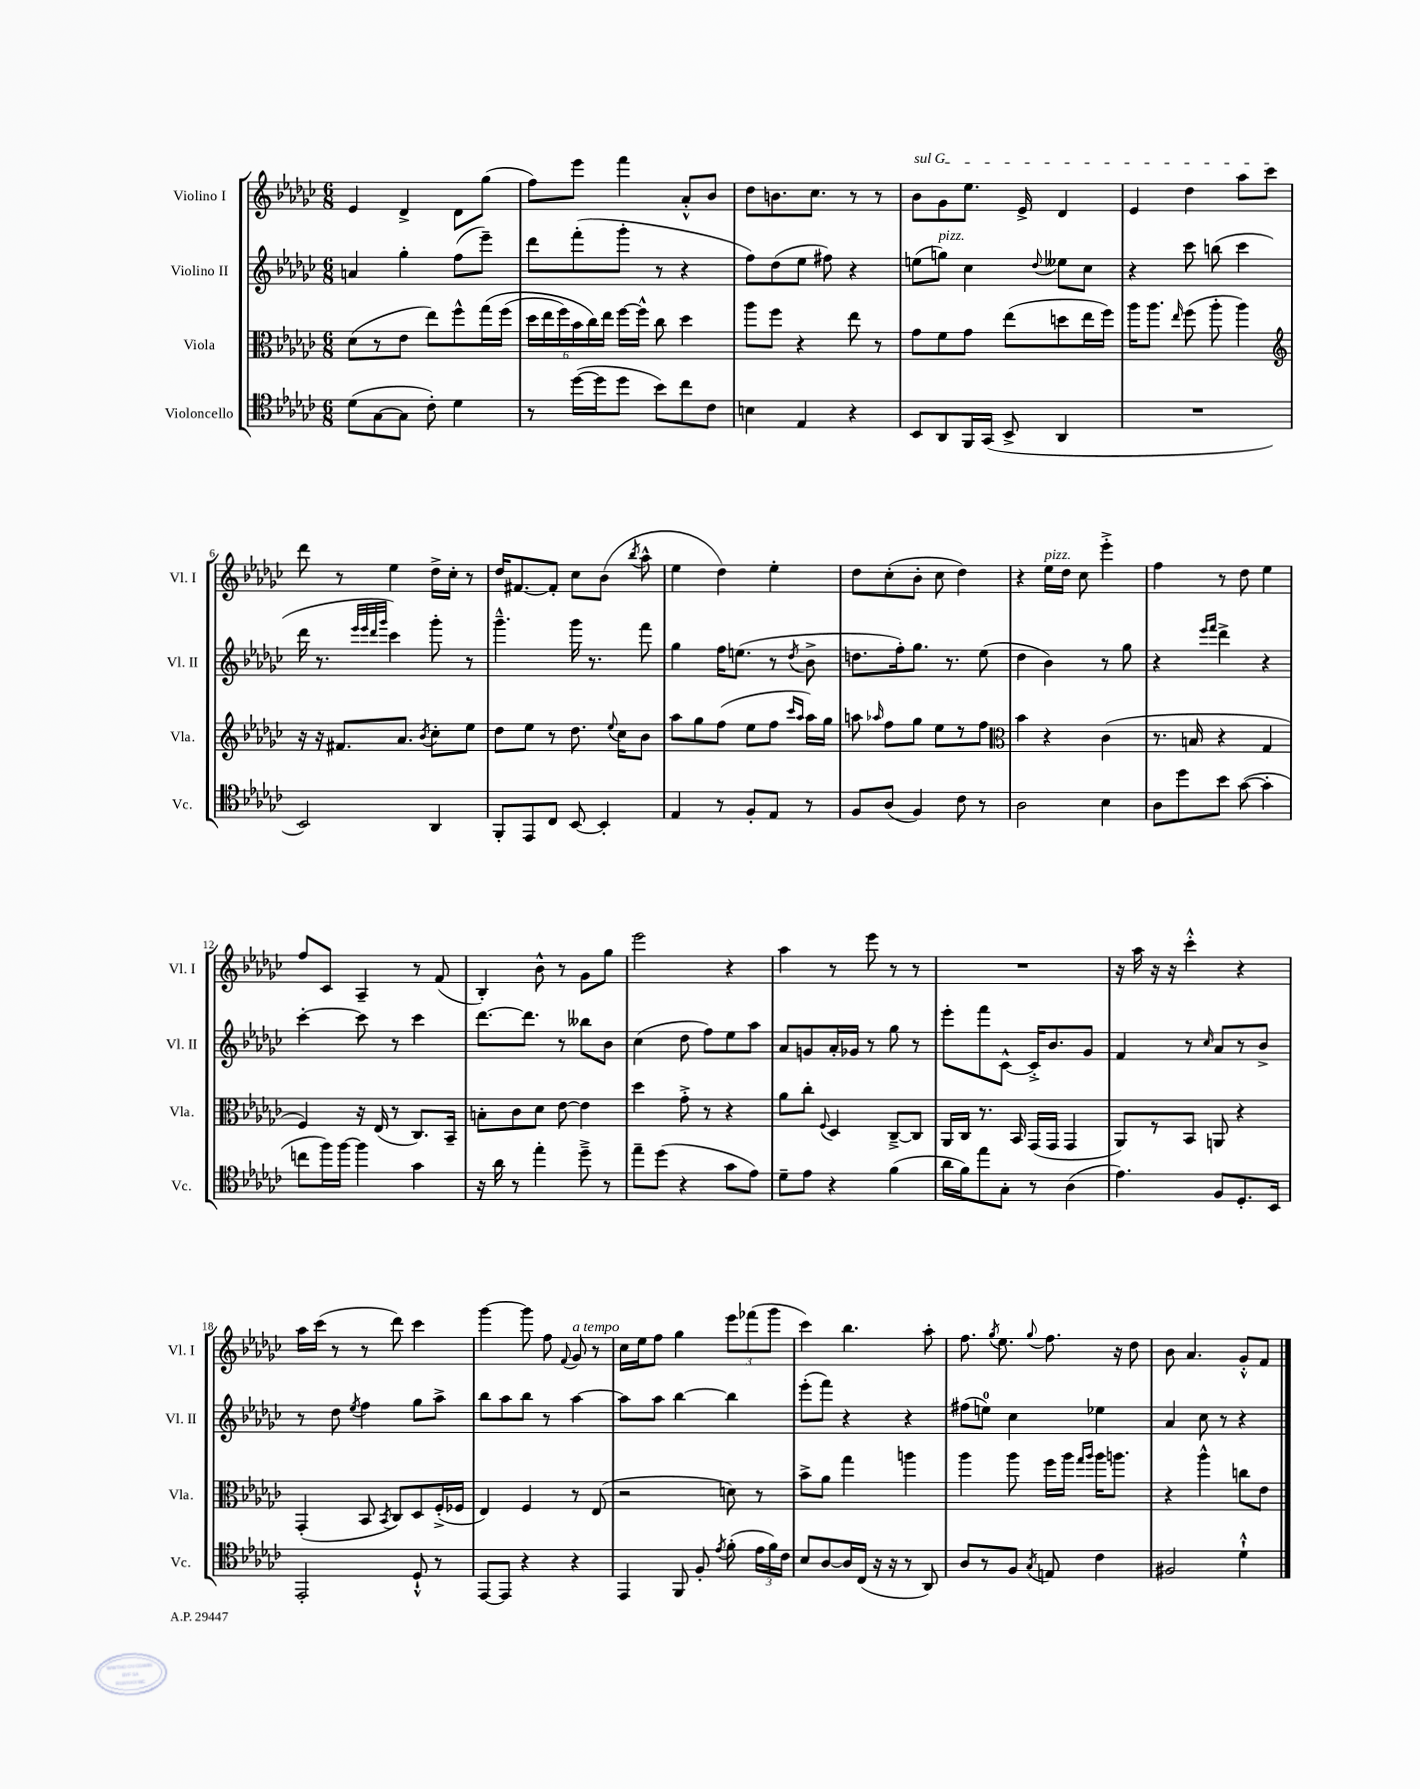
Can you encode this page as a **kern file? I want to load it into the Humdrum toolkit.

**kern	**kern	**kern	**kern
*staff4	*staff3	*staff2	*staff1
*clefC4	*clefC3	*clefG2	*clefG2
*k[b-e-a-d-g-c-]	*k[b-e-a-d-g-c-]	*k[b-e-a-d-g-c-]	*k[b-e-a-d-g-c-]
*M6/8	*M6/8	*M6/8	*M6/8
(8d-	(8d-	4a	4e-
[8G-	8r	.	.
8G-]	8e-	4gg-'	4d-^
8c-')	8ee-)	.	.
4d-	8ff^^	(8ff	8d-
.	&(16gg-	8eee-~)	(8gg-
.	(16ff	.	.
=	=	=	=
8r	24dd-	8ddd-	8ff)
.	24ee-	.	.
.	24ff)	.	.
([16dd-	24b-	(8fff'	8eee-
.	24cc-&)	.	.
16dd-]	.	.	.
.	24ee-	.	.
8dd-	[16ff	8ggg-'	4fff
.	16ff^^]	.	.
8b-)	8cc-	8r	.
8cc-	4dd-	4r	8a-'^^
8c-	.	.	8b-
=	=	=	=
4B	8aa-	8ff)	8dd-
.	8ff	(8dd-	8.b
4E-	4r	8ee-	.
.	.	.	8.cc-
.	.	8ff#)	.
4r	8ee-	4r	8r
.	8r	.	8r
=	=	=	=
8BB-	8g-	(8ee	8b-
8AA-	8f	8gg)	8g-
16FF	8g-	4cc-	8.ee-
(16GG-	.	.	.
8BB-^	(8ee-	.	.
.	.	.	16e-^
.	.	8qqdd-	.
4AA-	8dd	8ee--	4d-
.	16ee-	8cc-	.
.	16ff)	.	.
=	=	=	=
2.r	16aa-	4r	4e-
.	8.aa-	.	.
.	16qqee-	.	.
.	(8ff	8ccc-	4dd-
.	8aa-'	(8bb	.
.	4aa-)	4ccc-	8aa-
.	.	.	8ccc-
=	=	=	=
*	*clefG2	*	*
2BB-)	16r	16ddd-	8ddd-
.	16r	8.r	.
.	8.f#	.	8r
.	.	32qqeee-	.
.	.	32qqeee-	.
.	.	32qqddd-	.
.	.	32qqggg-	.
.	.	4ccc-)	4ee-
.	8.a-	.	.
.	8qb-	.	.
4AA-	8cc-'	8ggg-'	16dd-^
.	.	.	16cc-'
.	8ee-	8r	8r
=	=	=	=
8FF'	8dd-	4.ggg-~^^	16dd-
.	.	.	[8.f#
8EE-	8ee-	.	.
8C-	8r	.	8f#']
[8BB-	8.dd-	16ggg-	8cc-
.	.	8.r	.
4BB-']	.	.	(8b-
.	8qqee-	.	.
.	16cc-	.	.
.	.	.	8qbb-
.	8b-	8fff	8aa-^^
=	=	=	=
4E-	8aa-	4gg-	4ee-
.	8gg-	.	.
8r	(8ff	16ff	4dd-)
.	.	(8.ee	.
8F'	8ee-	.	.
8E-	8ff	8r	4ee-'
.	16qqccc-	.	.
.	16qqaa-	8qdd-	.
8r	16aa-)	8b-^	.
.	16gg-	.	.
=	=	=	=
8F	8aa	8.dd	8dd-
.	16qqaa-	.	.
(8A-	8ff	.	(8cc-'
.	.	16ff')	.
4F)	8gg-	8.gg-	8b-'
.	8ee-	.	8cc-
.	.	8.r	.
8c-	8r	.	4dd-)
8r	8ff	(8ee-	.
=	=	=	=
*	*clefC3	*	*
2A-	4b-	4dd-	4r
.	4r	4b-)	16ee-
.	.	.	16dd-
.	.	.	8cc-
4B-	(4c-	8r	4eee-'^
.	.	8gg-	.
=	=	=	=
8A-	8.r	4r	4ff
8dd-	.	.	.
.	16B	.	.
.	.	16qqeee-	.
.	.	16qqfff	.
8b-	4r	4ddd-^	8r
([8g-	.	.	8dd-
4g-']	4G-	4r	4ee-
=	=	=	=
8cc	4F)	[4ccc-'	8ff
16ff)	.	.	8c-
[16ff	.	.	.
4ff]	16r	8ccc-]	4A-~
.	(16E-	.	.
.	8r	8r	.
4g-	8.C-)	4ccc-	8r
.	.	.	(8f
.	16BB-~	.	.
=	=	=	=
16r	8B'	[8.ddd-	4B-')
16a-	.	.	.
8r	8c-	.	.
.	.	8.ddd-]	.
4ee-'	8d-	.	8b-^^
.	[8e-	8r	8r
8dd-~^	4e-]	8bb--	8g-
8r	.	8b-	8gg-
=	=	=	=
8ee-~	4dd-	(4cc-	2eee-
(8dd-	.	.	.
4r	8g-'^	8dd-	.
.	8r	8ff)	.
8g-	4r	8ee-	4r
8e-)	.	8aa-	.
=	=	=	=
8d-~	8a-	8a-	4aa-
8e-	8cc-'	8g	.
.	8qqF	.	.
4r	4D-	16a-'	8r
.	.	16g-	.
.	.	8r	8eee-
(4f	[8C-~^	8gg-	8r
.	8C-]	8r	8r
=	=	=	=
16a-	16AA-	8eee-'	2.r
16f)	16C-	.	.
8ee-	8.r	8fff	.
8G-'	.	[8c-^^	.
.	16BB-	.	.
8r	(16GG-	16c-'^]	.
.	16GG-	8.b-	.
(4A-	4GG-	.	.
.	.	8g-	.
=	=	=	=
4.e-)	8AA-)	4f	16r
.	.	.	16aa-
.	8r	.	16r
.	.	.	16r
.	8BB-	8r	4ccc-'^^
.	.	16qqcc-	.
8F	8AA	8a-	.
8.D-'	4r	8r	4r
.	.	8b-^	.
16BB-	.	.	.
=	=	=	=
2EE-'	(4GG-'	8r	16aa-
.	.	.	(16ccc-
.	.	8dd-	8r
.	.	8qee-	.
.	8BB-	4ff	8r
.	8qBB-	.	.
.	8C-)	.	8ddd-)
8D-`^^	8D-	8gg-	4ccc-
8r	(16F'^	8aa-^	.
.	16F-	.	.
=	=	=	=
[8EE-	4E-)	8bb-	[4ggg-
8EE-]	.	8aa-	.
4r	4F	8bb-	8ggg-]
.	.	8r	8ff
.	.	.	8qqf
4r	8r	[4aa-	8g-
.	(8E-	.	8r
=	=	=	=
4EE-	2r	8aa-]	16cc-
.	.	.	16ee-
.	.	8aa-	8ff
8FF	.	[4bb-	4gg-
8F'	.	.	.
8qe-	.	.	.
(8f'	8d)	4bb-]	12eee-
.	.	.	(12fff-
24e-	8r	.	.
24f)	.	.	12ggg-
24c-	.	.	.
=	=	=	=
8B-	8b-^	(8eee-'	4ccc-)
[8A-	8a-	8fff)	.
16A-]	4gg-	4r	4.bb-
(16C-	.	.	.
16r	.	.	.
16r	.	.	.
8r	4aa	4r	.
8AA-)	.	.	8aa-'
=	=	=	=
8A-	4aa-	(8ff#	8.ff
8r	.	8ee)	.
.	.	.	8qgg-
.	.	.	8.ee-
8F	8aa-	4cc-	.
8qG-	.	.	8qqgg-
8E	16ff	.	8.ff
.	16aa-	.	.
.	16qqgg-	.	.
.	16qqaa-	.	.
4c-	16aa-	4ee-	.
.	8.aa	.	16r
.	.	.	8dd-
=	=	=	=
2F#	4r	4a-	8b-
.	.	.	4.a-
.	4aa-^^	8cc-	.
.	.	8r	.
4d-`^^	8cc	4r	8g-'^^
.	8e-	.	8f
==	==	==	==
*-	*-	*-	*-
